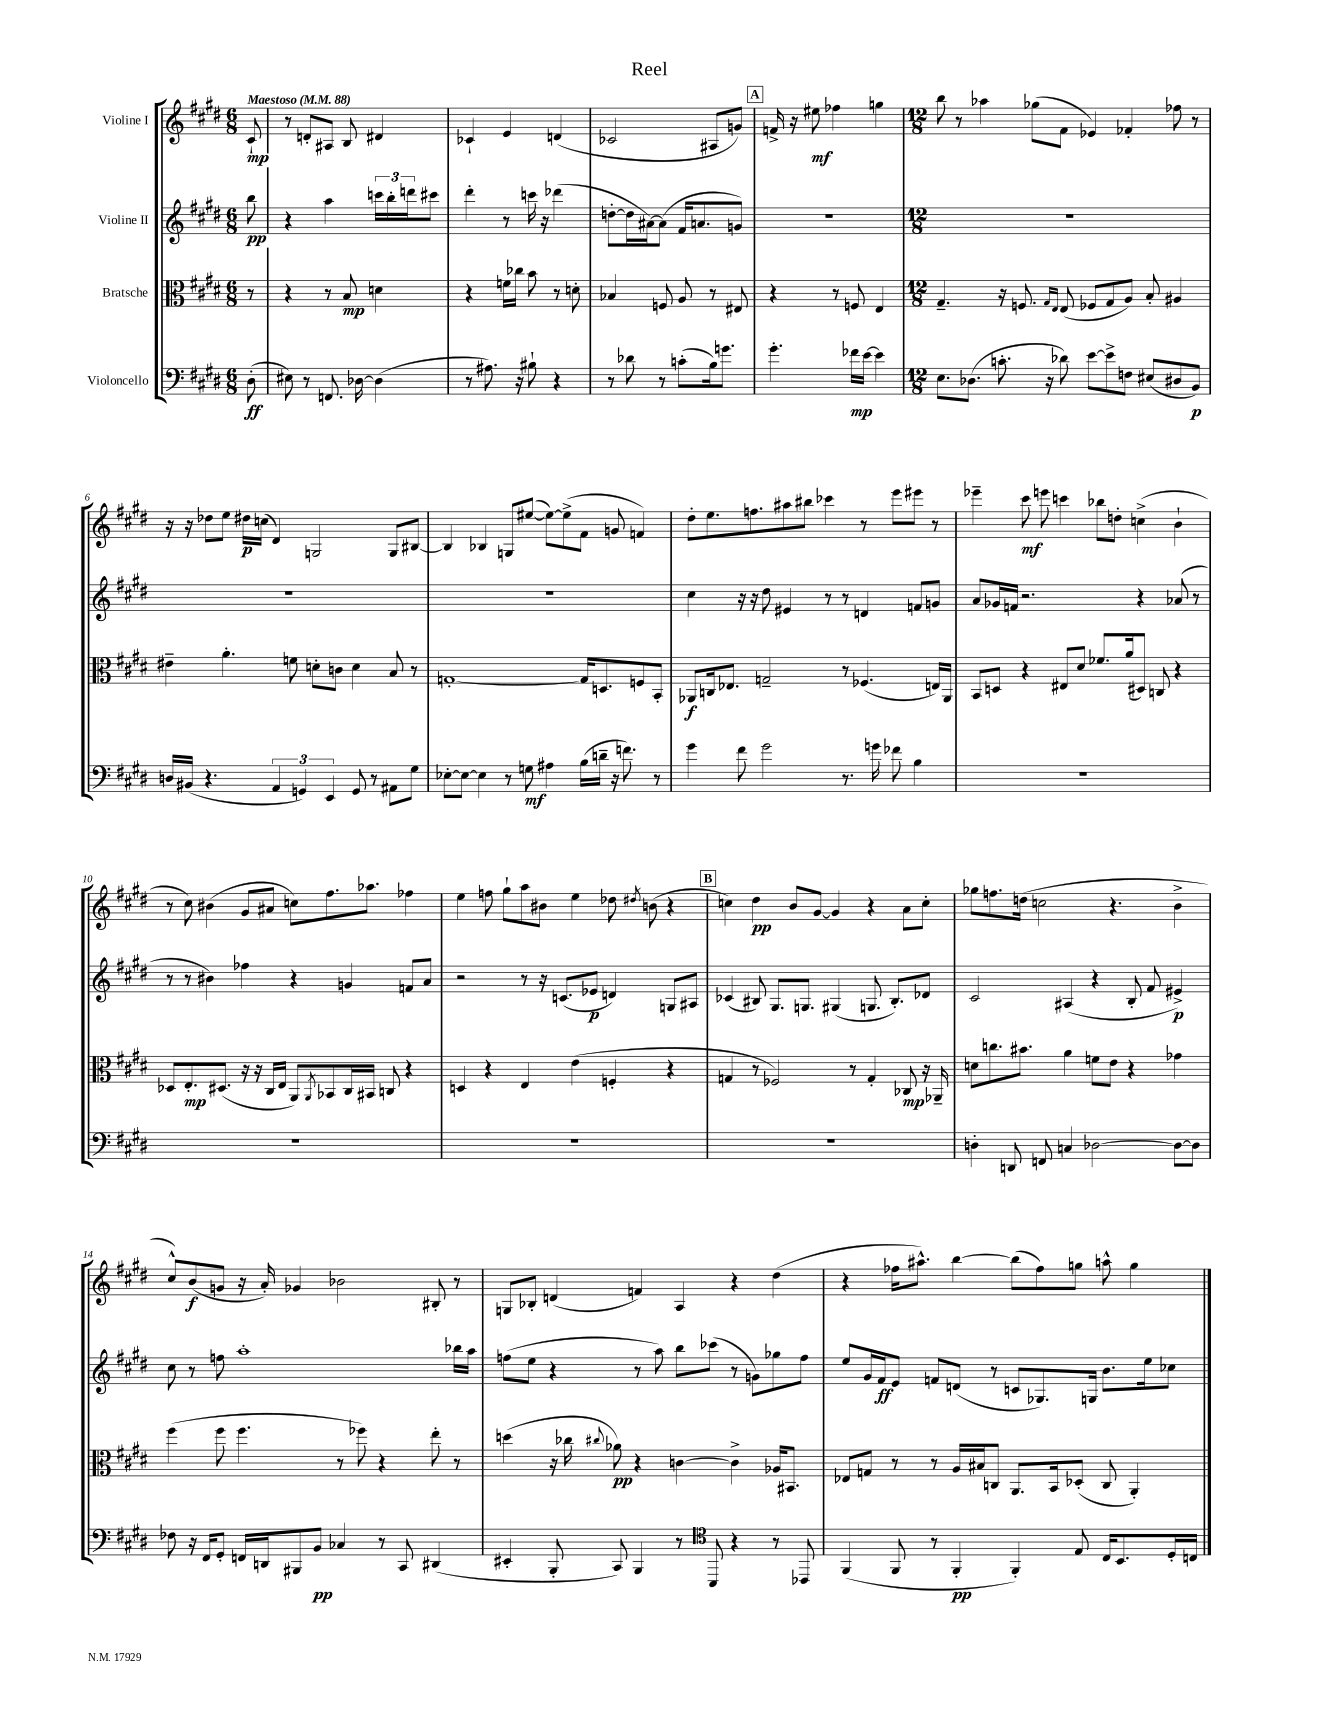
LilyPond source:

\header { title = "Reel" }
<<
\new StaffGroup <<
\new Staff = "s0" \with { instrumentName = "Violine I" } {
    \clef treble \key e \major \numericTimeSignature \time 6/8 \partial 8 \tempo "Maestoso" 4 = 88
    cis'8-!\mp |
    r8 d'8-. ais8 b8 dis'4 |
    ces'4-! e'4 d'4( |
    ces'2 ais8 g'8) |
    \mark \markup { \box "A" } f'16-> r16 eis''8\mf fes''4 g''4 |
    \numericTimeSignature \time 12/8 b''8 r8 aes''4 ges''8( fis'8 ees'4) fes'4-. fes''8 r8 |
    r16 r16 des''8 e''8 dis''16\p c''16( dis'4) g2 g8 bis8~ |
    bis4 bes4 g8 eis''8~( eis''8~) eis''8->( fis'8 g'8 f'4) |
    dis''8-. e''8. f''8. ais''8 bis''8 ces'''4 r8 e'''8 eis'''8 r8 |
    ees'''4-- cis'''8\mf e'''8 c'''4 bes''8 d''8-. c''4->( b'4-! |
    r8 cis''8) bis'4( gis'8 ais'8 c''8) fis''8. aes''8. fes''4 |
    e''4 f''8 gis''8-! a''8 bis'8 e''4 des''8 \acciaccatura { dis''8 } b'8( r4 |
    \mark \markup { \box "B" } c''4) dis''4\pp b'8 gis'8~ gis'4 r4 a'8 c''8-. |
    ges''8 f''8. d''16( c''2 r4. b'4-> |
    cis''8-^) b'8\f( g'8 r16 a'16-.) ges'4 bes'2 bis8-. r8 |
    g8 bes8-. d'4( f'4) a4 r4 dis''4( |
    r4 fes''16 ais''8.-^) b''4~ b''8( fes''8) g''8 a''8-^ g''4 \bar "|." |
}
\new Staff = "s1" \with { instrumentName = "Violine II" } {
    \clef treble \key e \major \numericTimeSignature \time 6/8 \partial 8
    b''8\pp |
    r4 a''4 \tuplet 3/2 { c'''16 b''16-. d'''16 } cis'''8 |
    dis'''4-. r8 c'''16 r16 des'''4( |
    d''8~-. d''16 ais'16~) ais'8( fis'16 a'8. g'8) |
    \mark \markup { \box "A" } R2. |
    \numericTimeSignature \time 12/8 R1. |
    R1. |
    R1. |
    cis''4 r16 r16 dis''8 eis'4 r8 r8 d'4 f'8 g'8 |
    a'8 ges'16 f'16 r2. r4 aes'8( r8 |
    r8 r8 bis'4) fes''4 r4 g'4 f'8 a'8 |
    r2 r8 r16 c'8.( ees'8\p d'4) g8 ais8 |
    \mark \markup { \box "B" } ces'4( bis8) gis8. g8. gis4( g8. bis8.-.) des'8 |
    cis'2 ais4( r4 b8-. fis'8 eis'4->\p) |
    cis''8 r8 f''8 a''1-. bes''16 a''16 |
    f''8( e''8 r4 r8 a''8) b''8 ces'''8( r8 g'8) ges''8 f''8 |
    e''8 gis'16 fis'16\ff e'8 f'8 d'8( r8 c'8 ges8.) g16 b'8. e''16 ces''8 \bar "|." |
}
\new Staff = "s2" \with { instrumentName = "Bratsche" } {
    \clef alto \key e \major \numericTimeSignature \time 6/8 \partial 8
    r8 |
    r4 r8 b8\mp d'4 |
    r4 f'16 ces''16 b'8 r8 d'8-. |
    bes4 f8 a8 r8 eis8 |
    \mark \markup { \box "A" } r4 r8 f8 e4 |
    \numericTimeSignature \time 12/8 gis4.-- r16 f8. \grace { gis16 e16 } e8( fes8 gis8 a8) b8-. ais4 |
    eis'4-- a'4.-. f'8 d'8-. c'8 d'4 b8 r8 |
    g1~-. g16 d8. f8 b,8-. |
    aes,8\f c16 ees8. g2-- r8 fes4.( e16) aes,16 |
    b,8 d8 r4 eis8 dis'8 fes'8. a'16( dis8) c8 r4 |
    des8 e8.-.\mp dis8.( r16 r16 cis16 e16 a,8) \acciaccatura { a,8 } bes,8 cis16 bis,16 c8 r4 |
    d4 r4 e4 e'4( f4-. r4 |
    \mark \markup { \box "B" } g4 r8 fes2) r8 g4-. ces8\mp r16 aes,16-- |
    d'8 c''8. bis'8. a'4 f'8 e'8 r4 ges'4 |
    fis''4( fis''8 fis''4. r8 fes''8) r4 e''8-. r8 |
    d''4( r16 ces''16 \appoggiatura { cis''8 } aes'8\pp) r4 c'4~ c'4-> aes16 bis,8. |
    ees8 g8 r8 r8 a16 bis16 c8 a,8. b,16 des8-.( c8 a,4-.) \bar "|." |
}
\new Staff = "s3" \with { instrumentName = "Violoncello" } {
    \clef bass \key e \major \numericTimeSignature \time 6/8 \partial 8
    dis8-.\ff( |
    eis8) r8 f,8. des16~ des4( |
    r8 ais8.) r16 bis8-! r4 |
    r8 des'8 r8 c'8-.( b16) g'8. |
    \mark \markup { \box "A" } gis'4.-. fes'16\mp e'16~ e'4 |
    \numericTimeSignature \time 12/8 e8. des8.( c'8.-. r16 des'8) e'8~ e'8-> f8 eis8( dis8 b,8\p) |
    d16 bis,16( r4. \tuplet 3/2 { a,4 g,4) e,4 } g,8 r8 ais,8 gis8 |
    ees8~-. ees8~ ees4 r8 g8\mf ais4 b16( d'16-- r16 f'8.) r8 |
    gis'4 fis'8 gis'2 r8. g'16 fes'8 b4 |
    R1. |
    R1. |
    R1. |
    \mark \markup { \box "B" } R1. |
    d4-. d,8 f,8 c4 des2~ des8~ des8 |
    fes8 r16 fis,16 gis,8-. f,16 d,16 bis,,8 b,8\pp ces4 r8 cis,8 dis,4( |
    eis,4-. b,,8-. cis,8) b,,4 r8 b,,8 r4 r8 ces,8 |
    \clef tenor fis,4( fis,8 r8 fis,4-.\pp fis,4-.) e8 cis16 b,8. dis16-. c16 \bar "|." |
}
>>
>>
